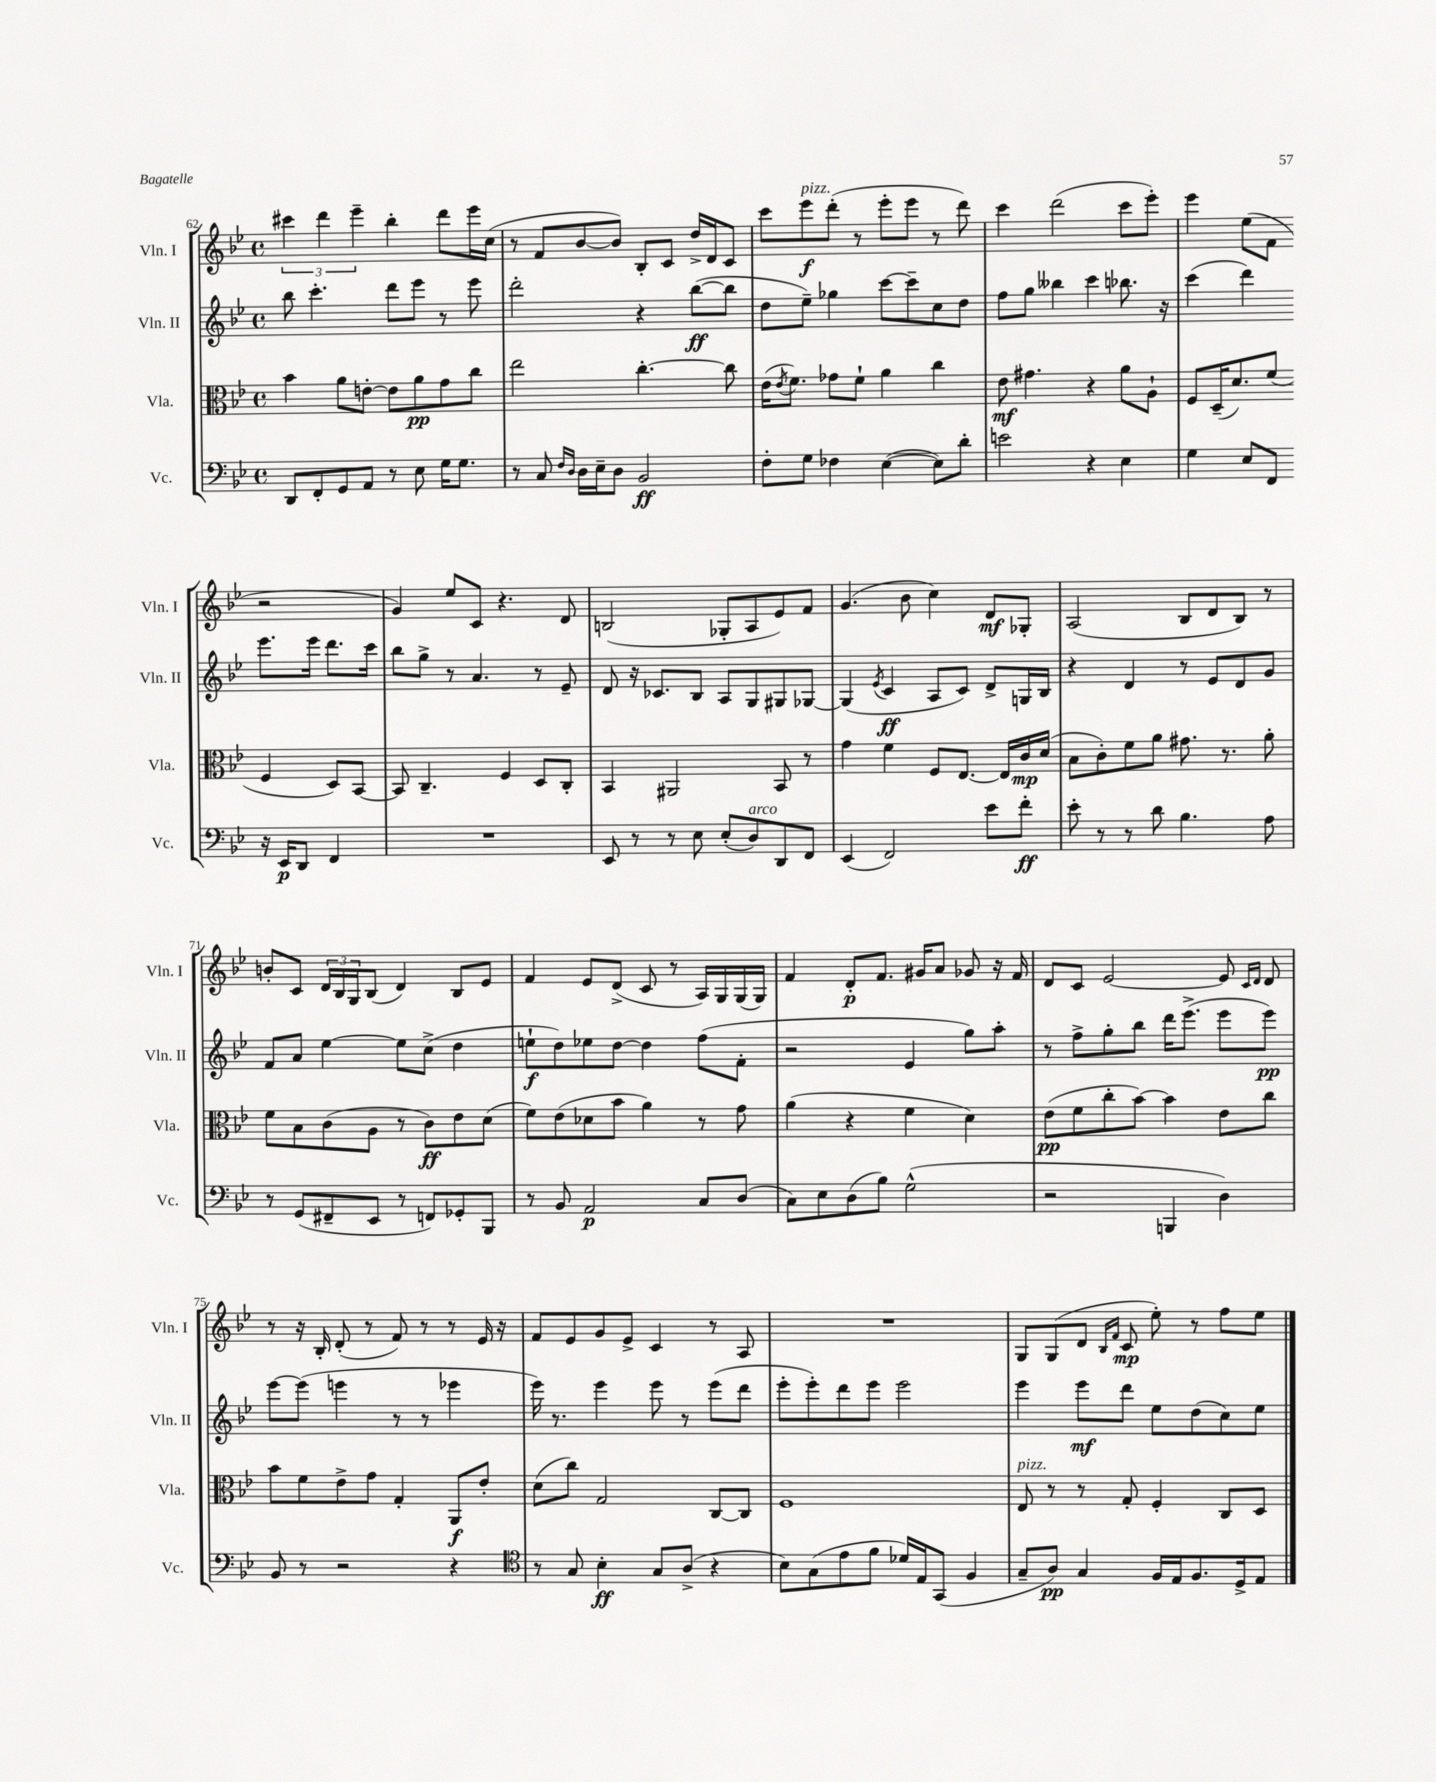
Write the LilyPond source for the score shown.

<<
\new StaffGroup <<
\new Staff = "s0" \with { instrumentName = "Vln. I" shortInstrumentName = "Vln. I" } {
    \clef treble \key bes \major \defaultTimeSignature \time 4/4
    \tuplet 3/2 { cis'''4 d'''4 ees'''4-- } bes''4-. d'''8 ees'''16 c''16( |
    r8 f'8 bes'8~ bes'8) bes8-. c'8 d''16-> d'16 c'8 |
    c'''8 ees'''8\f^\markup { \italic "pizz." } d'''8-.( r8 ees'''8-. ees'''8 r8 d'''8) |
    c'''4 d'''2( c'''8 ees'''8-.) |
    ees'''4 ees''8( f'8 r2 |
    g'4) ees''8 c'8 r4. d'8 |
    b2( ges8-. a8 ees'8) f'8 |
    g'4.( bes'8 c''4) d'8\mf ges8-. |
    a2( bes8 d'8 bes8) r8 |
    b'8-. c'8 \tuplet 3/2 { d'16 bes16 g16 } bes8( d'4) bes8 ees'8 |
    f'4 ees'8 d'8->( c'8 r8 a16) g16 g16( g16) |
    f'4 d'8-.\p f'8. gis'16 a'8 ges'8 r16 f'16 |
    d'8 c'8 ees'2~ ees'8 \grace { c'16 d'16 } d'8 |
    r8 r16 bes16-. d'8-.( r8 f'8) r8 r8 ees'16 r16 |
    f'8 ees'8 g'8 ees'8-> c'4 r8 a8 |
    R1 |
    g8 g8( d'8 \grace { bes16 f'16 } c'8\mp ees''8-.) r8 f''8 ees''8 \bar "|." |
}
\new Staff = "s1" \with { instrumentName = "Vln. II" shortInstrumentName = "Vln. II" } {
    \clef treble \key bes \major \defaultTimeSignature \time 4/4
    bes''8 c'''4.-. d'''8 ees'''8 r8 ees'''8 |
    d'''2-. r4 bes''8~\ff( bes''8 |
    d''8 ees''8--) ges''4 c'''8~ c'''8-- c''8 d''8 |
    f''8 g''8 beses''4 c'''4 bes''8. r16 |
    c'''4( d'''4) ees'''8. ees'''16 d'''8. c'''16 |
    bes''8 g''8-> r8 a'4. r8 ees'8-- |
    d'8 r16 ces'8. bes8 a8 g8 gis8 ges8~ |
    ges4( \acciaccatura { ees'8 } c'4\ff a8 c'8) d'8-> g16 bes16 |
    r4 d'4 r8 ees'8 d'8 g'8 |
    f'8 a'8 ees''4~ ees''8 c''8->( d''4 |
    e''8-!\f d''8) ees''8 d''8~ d''4 f''8( f'8-. |
    r2 ees'4 g''8) a''8-. |
    r8 f''8-> g''8-. bes''8 d'''16 ees'''8.->( ees'''8 ees'''8\pp) |
    ees'''8~ ees'''8( e'''4 r8 r8 ees'''4 |
    ees'''16) r8. ees'''4 ees'''8 r8 ees'''8( d'''8 |
    ees'''8-. ees'''8-.) d'''8 ees'''8 ees'''2 |
    ees'''4 ees'''8\mf d'''8 ees''8 d''8( c''8) ees''8 \bar "|." |
}
\new Staff = "s2" \with { instrumentName = "Vla." shortInstrumentName = "Vla." } {
    \clef alto \key bes \major \defaultTimeSignature \time 4/4
    bes'4 a'8 e'8~-. e'8 a'8\pp g'8 c''8 |
    ees''2 c''4.~-. c''8 |
    ees'16( \acciaccatura { ees'8 } f'8.) ges'8 f'8-! a'4 c''4 |
    ees'8\mf gis'4. r4 a'8 a8-! |
    f8 d16--( d'8.) f'8( f4 d8) bes,8~ |
    bes,8 c4.-- f4 d8 c8-. |
    bes,4 ais,2 bes,8 r8 |
    g'4 f'4 f8 ees8.~ ees16 c'16\mp d'16( |
    bes8 c'8-.) f'8 a'8 gis'8. r8. a'8-. |
    f'8 bes8 c'8( a8 r8 c'8\ff) ees'8 d'8( |
    f'8) ees'8( des'8 bes'8 a'4) r8 g'8 |
    a'4( r4 f'4 d'4) |
    ees'8\pp( f'8 c''8-. bes'8~) bes'4 ees'8 c''8 |
    bes'8 f'8 ees'8-> g'8 g4-. a,8\f ees'8-. |
    d'8( c''8) g2 c8~ c8 |
    f1 |
    ees8^\markup { \italic "pizz." } r8 r8 g8-. f4-. c8 d8 \bar "|." |
}
\new Staff = "s3" \with { instrumentName = "Vc." shortInstrumentName = "Vc." } {
    \clef bass \key bes \major \defaultTimeSignature \time 4/4
    d,8 f,8-. g,8 a,8 r8 ees8 g16 g8. |
    r8 c8 \grace { f16 d16 } d16 ees16-- d8 bes,2\ff |
    f8-. g8 fes4 ees4~( ees8) d'8-. |
    e'2 r4 ees4 |
    g4 ees8 f,8 r16 ees,16\p d,8 f,4 |
    R1 |
    ees,8 r8 r8 ees8 ees8-.( d8^\markup { \italic "arco" }) d,8 f,8 |
    ees,4( f,2) ees'8 f'8-.\ff |
    ees'8-. r8 r8 d'8 bes4. a8 |
    r8 g,8( fis,8-- ees,8 r8 f,8) ges,8-. bes,,8 |
    r8 bes,8 a,2\p c8 d8( |
    c8) ees8 d8( bes8) g2-^( |
    r2 b,,4 d4) |
    bes,8 r8 r2 r4 |
    \clef tenor r8 g8 bes4-.\ff g8 a8->( r4 |
    bes8) g8( ees'8 f'8 des'16) ees16 g,8( f4 |
    g8-- a8\pp) g4 f16 ees16 f8. d16-> ees8 \bar "|." |
}
>>
>>
\layout { \context { \Score currentBarNumber = #62 } }
